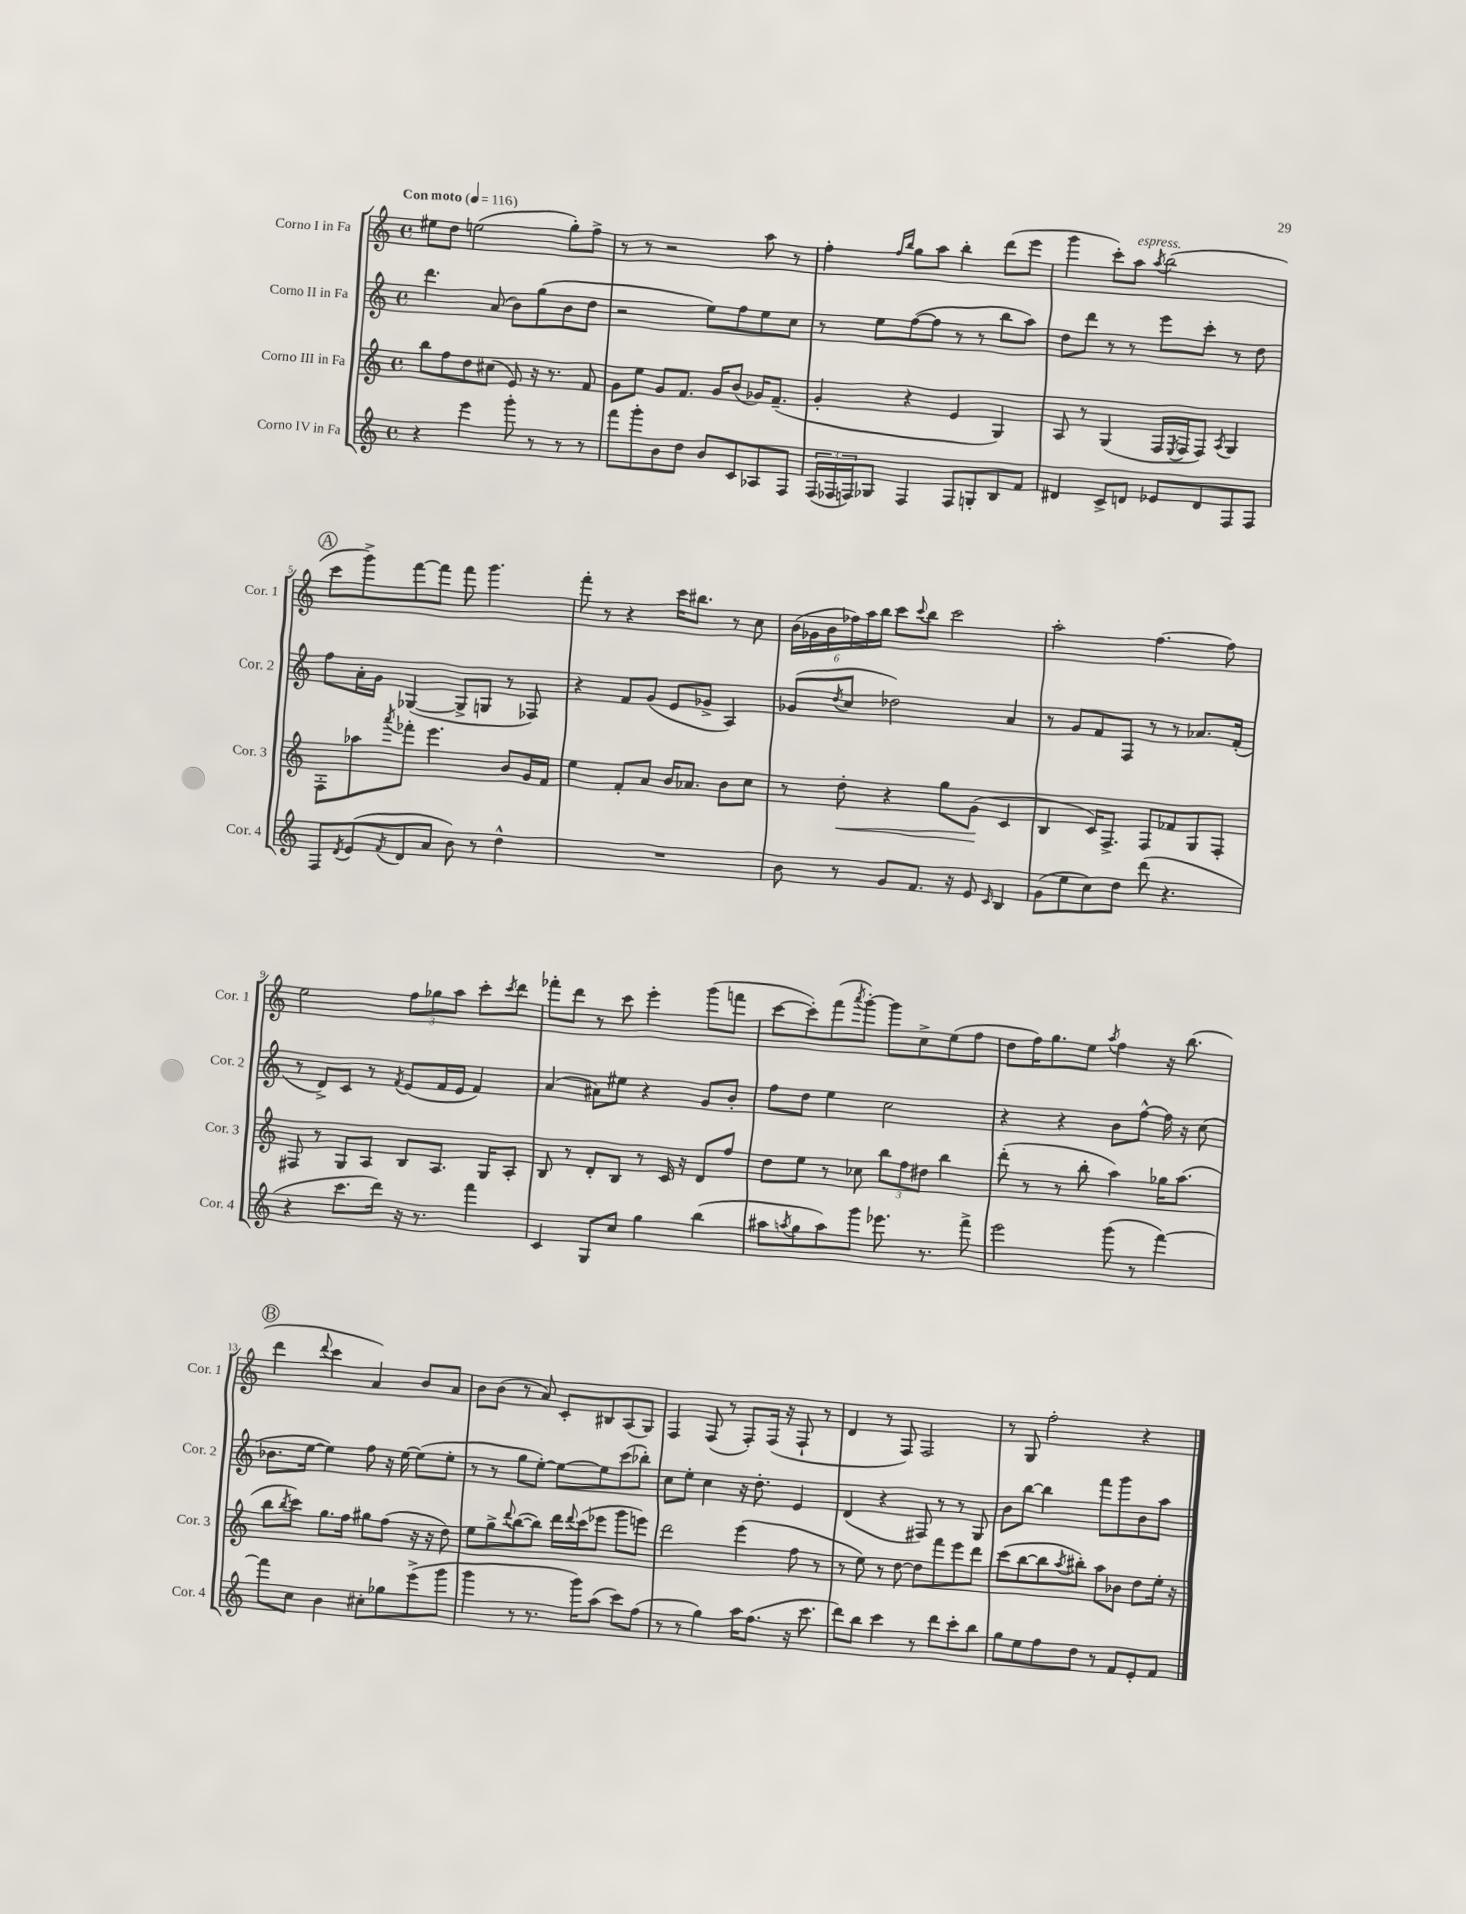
<<
\new StaffGroup <<
\new Staff = "s0" \with { instrumentName = "Corno I in Fa" shortInstrumentName = "Cor. 1" } {
    \clef treble \key c \major \defaultTimeSignature \time 4/4 \tempo "Con moto" 4 = 116
    eis''8 d''8 e''2( g''8-.) f''8-> |
    r8 r8 r2 a''8 r8 |
    f''4-. \grace { f''16 b''16 } g''8 a''8 b''4-. d'''8( e'''8 |
    g'''4 c'''8-.) a''8^\markup { \italic "espress." } \acciaccatura { a''8 } b''2( |
    \mark \markup { \circle "A" } c'''8 g'''8->) f'''8~ f'''8 f'''8 g'''4. |
    f'''8-. r8 r4 c'''16 bis''8. r8 c''8 |
    \tuplet 6/4 { b'16( ges'16 b'16 fes''16) a''16 b''16 } c'''8 \appoggiatura { c'''8 } b''8 c'''2 |
    a''2-. f''4.~ f''8 |
    e''2 \tuplet 3/2 { f''8 ges''8 a''8 } c'''8-. \acciaccatura { c'''8 } d'''8 |
    fes'''8-. d'''8 r8 c'''8 e'''4-. g'''8( f'''8 |
    c'''8~ c'''8-.) f'''8( \acciaccatura { a'''8 } g'''8~-.) g'''8 c''8-> e''8( f''8 |
    d''8 f''16) g''8. e''8 \acciaccatura { a''8 } f''4 r16 b''8.( |
    \mark \markup { \circle "B" } d'''4 \appoggiatura { d'''8 } c'''4 a'4) b'8 a'8 |
    b'8 b'8( r8 a'8) c'8-. bis8 a8( g8) |
    f4 f8( r8 f8-.) f16( r16 f8-! r8 |
    d'4 r8 f8) f2 |
    r8 g8 f''2-. r4 \bar "|." |
}
\new Staff = "s1" \with { instrumentName = "Corno II in Fa" shortInstrumentName = "Cor. 2" } {
    \clef treble \key c \major \defaultTimeSignature \time 4/4
    d'''4. a'8( b'8) g''8( b'8 d''8 |
    r2 e''8) f''8 e''8 c''8 |
    r8 e''8 f''8~( f''8 r8 r8 b''8 a''8) |
    d''8 d'''8 r8 r8 e'''8 c'''8-. r8 d''8 |
    \mark \markup { \circle "A" } f''8 a'16-. g'16 ges4~( ges8-> g8 r8 fes8) |
    r4 f'8 g'8( e'8 ges'8-> a4) |
    ges'8( \acciaccatura { d''8 } c''8 des''2) a'4 |
    r8 g'8 f'8 f8 r8 r8 aes'8. f'16-.( |
    r8 d'8->) c'8 r8 \acciaccatura { f'8 } e'8( f'16 e'16 f'4) |
    a'4( ais'8) eis''8 r4 g'8 b'8-. |
    f''8 d''8 e''4 c''2 |
    r4 r4 b'8 f''8~-^ f''16 r16 c''8( |
    \mark \markup { \circle "B" } bes'8. e''16~ e''4) f''8 r16 e''16~ e''8( e''8-. |
    r8 r8 g''8 e''8~-.) e''8~ e''8 c'''8( bes''8-.) |
    c''8 e''8-. c''4 r16 d''8.-. e'4 |
    d'4( r4 fis8) r8 r8 g8 |
    b'8 b''8~ b''4 f'''8 g'''8 b'8 a''8 \bar "|." |
}
\new Staff = "s2" \with { instrumentName = "Corno III in Fa" shortInstrumentName = "Cor. 3" } {
    \clef treble \key c \major \defaultTimeSignature \time 4/4
    b''8 f''8 d''8 cis''8( e'8) r16 r8. f'8 |
    g'8 e''8 g'8 f'8. g'16 b'8( ges'16) f'8.--( |
    g'4-. r4 e'4 g4) |
    a8 r8 g4( f16 \acciaccatura { e8 } f16 f8) \acciaccatura { a8 } g4 |
    \mark \markup { \circle "A" } f8-. aes''8 \acciaccatura { a'''8 } fes'''8-. e'''4. b'8 g'16 f'16 |
    e''4 f'8-. a'8 b'16 aes'8. b'8 c''8 |
    r8 d''8-.\< r4 g''8 g'8\!( c'4 |
    b4 c'16) f8.-> f8 fes'8 g8 f8-. |
    fis8 r8 g8 a8 b8 a8. g16 a8-. |
    b8 r8 d'8-. b8 r8 c'16 r16 d'8 f''8 |
    d''8 e''8 r8 ces''8 \tuplet 3/2 { b''8 f''8 dis''8 } b''4 |
    d'''8-.( r8 r8 b''8-. a''4) ges''16 a''8.( |
    \mark \markup { \circle "B" } b''8 \acciaccatura { b''8 } c'''8) g''8. f''16 gis''8 f''8( r16 r16 d''8) |
    e''8 g''8-> \appoggiatura { d'''8 } b''8~( b''8) d'''16 \appoggiatura { d'''8 } c'''16( ees'''8 g'''8 e'''8) |
    d'''2 e'''4( f''8 r8 |
    r8 e''8) r8 d''8~ d''8 f'''8 e'''8 d'''8 |
    c'''8( b''8~ b''8 \acciaccatura { a''8 } bis''8-.) a''8 bes'8 d''8 e''16-. r16 \bar "|." |
}
\new Staff = "s3" \with { instrumentName = "Corno IV in Fa" shortInstrumentName = "Cor. 4" } {
    \clef treble \key c \major \defaultTimeSignature \time 4/4
    r4 e'''4 g'''8-. r8 r8 r8 |
    f'''8 g'''8-. b'8 d''8 b'8 c'8 aes8 f8 |
    \tuplet 3/2 { f16( fes16 f16) } ges8 f4 f8 g8-. b8 f'8 |
    dis'4 c'8-> d'8 ees'8 d'8 f8 f8 |
    \mark \markup { \circle "A" } f8 \acciaccatura { d'8 } e'8( \acciaccatura { f'8 } d'8 a'8 b'8) r8 d''4-^ |
    R1 |
    b'8 r8 g'8 f'8. r16 e'8 \grace { c'16 } b4 |
    g'8( e''8 c''8) d''8 d'''8( r4. |
    r4 c'''8. d'''16) r16 r8. f'''4 |
    c'4 g8 c''8 g''4 b''4( |
    ais''8 \acciaccatura { a''8 } g''8 a''8) g'''8 ees'''8. r8. f'''8-> |
    e'''2 g'''8( r8 f'''4~) |
    \mark \markup { \circle "B" } f'''8 c''8 b'4 cis''8-. ges''8 e'''8->( g'''8 |
    g'''4 r8 r8. g'''16) a''8( c'''8) f''8( |
    r8 r8 g''4) a''16 f''8.( r16 c'''8. |
    d'''8) b''8 c'''4 r8 d'''8 c'''8-. b''8 |
    g''8 e''8 f''8 d''8 r8 f'8 e'8-. f'8 \bar "|." |
}
>>
>>
